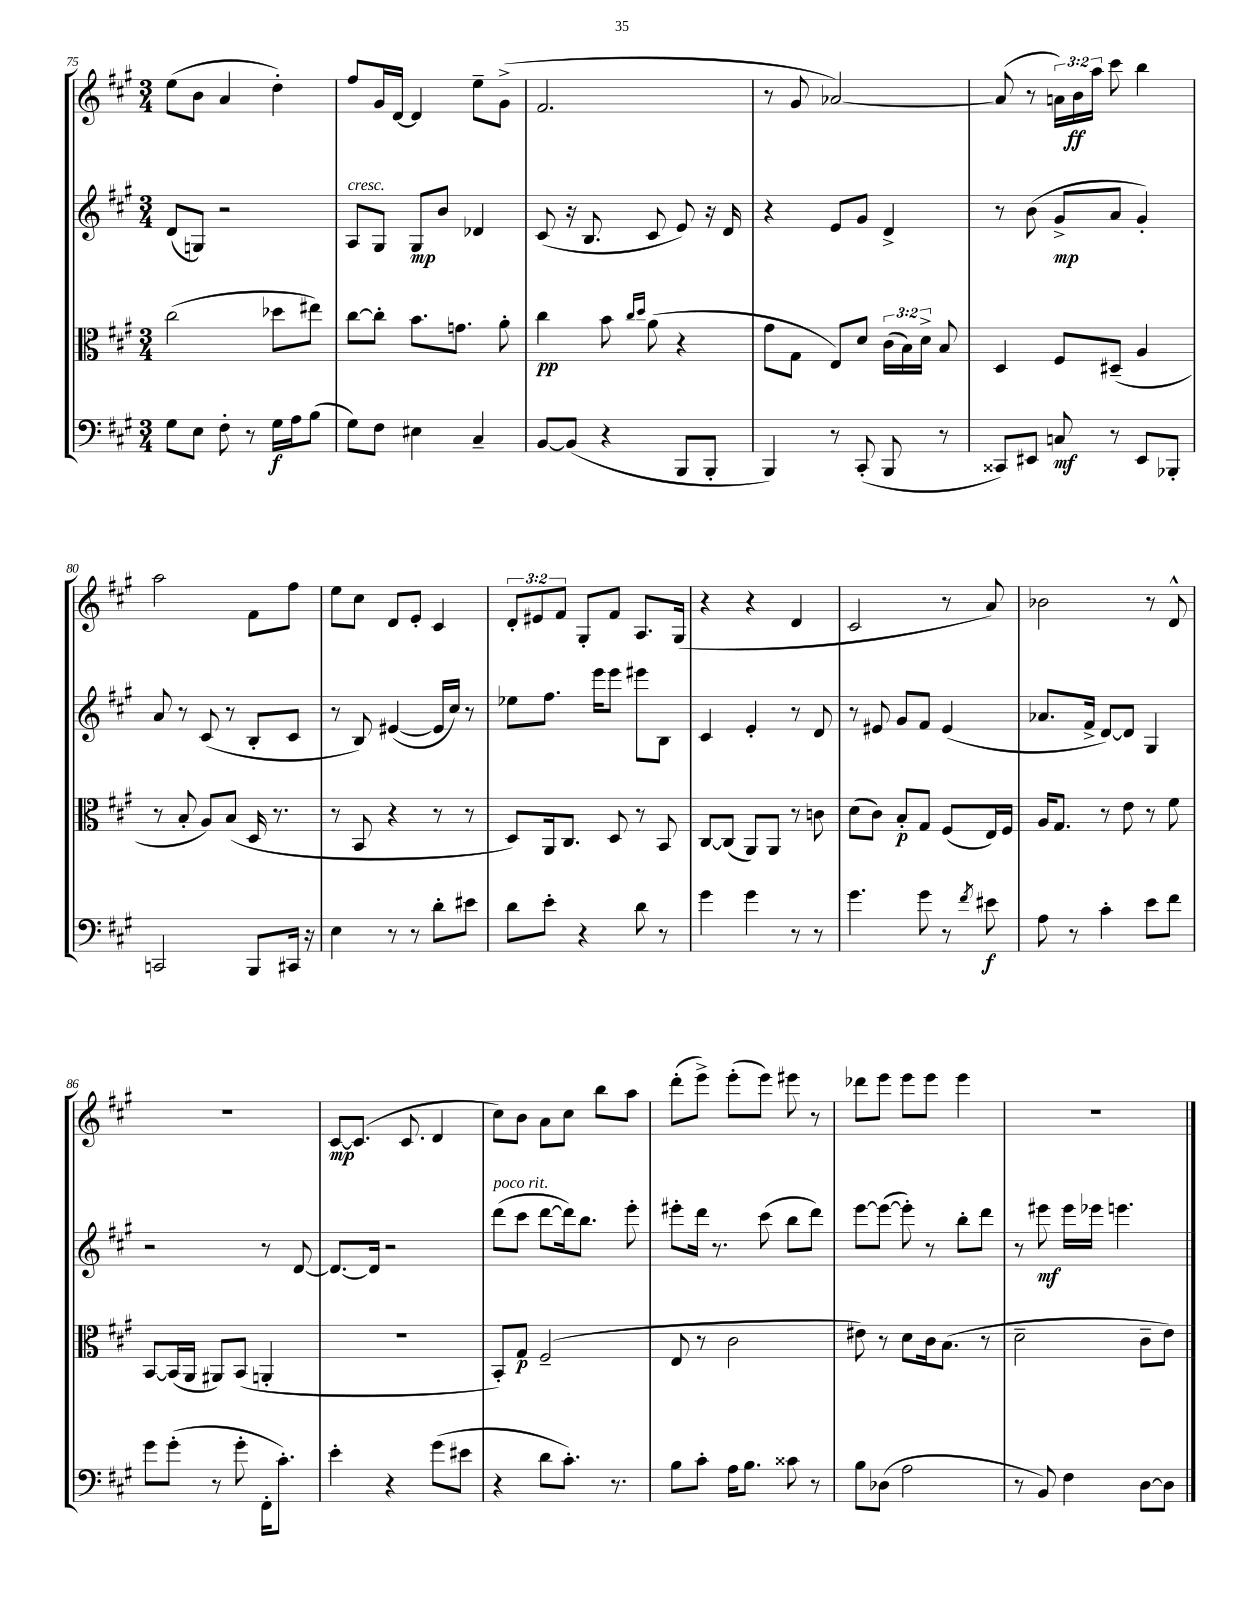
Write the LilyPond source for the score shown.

<<
\new StaffGroup <<
\new Staff = "s0" {
    \clef treble \key a \major \numericTimeSignature \time 3/4 \override Staff.TupletNumber.text = #tuplet-number::calc-fraction-text
    \autoBeamOff e''8[( b'8] a'4 d''4-.) |
    fis''8[ gis'16 d'16]~ d'4 e''8[-- gis'8]->( |
    fis'2. |
    r8 gis'8 aes'2~) |
    aes'8( r8 \tuplet 3/2 { a'16[) b'16\ff a''16] } cis'''8 b''4 |
    a''2 fis'8[ fis''8] |
    e''8[ cis''8] d'8[ e'8]-. cis'4 |
    \tuplet 3/2 { d'8[-. eis'8 fis'8] } gis8[-. fis'8] a8.[ gis16]( |
    r4 r4 d'4 |
    cis'2 r8 a'8) |
    bes'2 r8 d'8-^ |
    R2. |
    cis'8[~\mp cis'8.]( cis'8. d'4 |
    cis''8[) b'8] a'8[ cis''8] b''8[ a''8] |
    d'''8[-.( e'''8]->) e'''8[-.( e'''8]) eis'''8 r8 |
    des'''8[ e'''8] e'''8[ e'''8] e'''4 |
    R2. \bar "|." |
}
\new Staff = "s1" {
    \clef treble \key a \major \numericTimeSignature \time 3/4
    \autoBeamOff d'8[( g8]) r2 |
    a8[^\markup { \italic "cresc." } gis8] gis8[\mp b'8] des'4 |
    cis'8( r16 b8. cis'8 e'8) r16 d'16 |
    r4 e'8[ gis'8] d'4-> |
    r8 b'8( gis'8[->\mp a'8] gis'4-.) |
    a'8 r8 cis'8( r8 b8[-. cis'8] |
    r8 b8) eis'4~( eis'16[ cis''16]) r8 |
    ees''8[ fis''8.] e'''16[ e'''8] eis'''8[ b8] |
    cis'4 e'4-. r8 d'8 |
    r8 eis'8 gis'8[ fis'8] eis'4( |
    aes'8.[ fis'16]-> d'8[~) d'8] gis4 |
    r2 r8 d'8~ |
    d'8.[~ d'16] r2 |
    d'''8[^\markup { \italic "poco rit." }( cis'''8] d'''8[~ d'''16) b''8.] e'''8-. |
    eis'''8[-. d'''16] r8. cis'''8( b''8[ d'''8]) |
    e'''8[~ e'''8]~( e'''8-.) r8 b''8[-. d'''8] |
    r8 eis'''8\mf eis'''16[ ees'''16] e'''4. \bar "|." |
}
\new Staff = "s2" {
    \clef alto \key a \major \numericTimeSignature \time 3/4 \override Staff.TupletNumber.text = #tuplet-number::calc-fraction-text
    \autoBeamOff cis''2( des''8[ eis''8]) |
    cis''8[~ cis''8]-. b'8.[ g'8.] a'8-. |
    cis''4\pp b'8 \grace { cis''16[ d''16] } a'8( r4 |
    gis'8[ gis8] e8[) d'8] \tuplet 3/2 { cis'16[( b16) d'16]-> } b8 |
    d4 fis8[ dis8]--( a4 |
    r8 b8-. a8[) b8]( d16 r8. |
    r8 b,8 r4 r8 r8 |
    d8[) a,16 cis8.] d8 r8 b,8 |
    cis8[~ cis8]( a,8[) a,8] r8 c'8 |
    d'8[( cis'8]) b8[-.\p gis8] fis8[( e16) fis16] |
    a16[ gis8.] r8 e'8 r8 fis'8 |
    b,8[~ b,16( a,16] ais,8[) b,8]( a,4-. |
    R2. |
    b,8[-.) gis8]\p fis2--( |
    e8 r8 cis'2 |
    eis'8) r8 d'8[ cis'16 b8.]( r8 |
    d'2-- cis'8[-- e'8]) \bar "|." |
}
\new Staff = "s3" {
    \clef bass \key a \major \numericTimeSignature \time 3/4
    \autoBeamOff gis8[ e8] fis8-. r8 gis16[\f a16 b8]( |
    gis8[) fis8] eis4 cis4-- |
    b,8[~ b,8]( r4 b,,8[ b,,8]-. |
    b,,4) r8 cis,8-.( b,,8 r8 |
    cisis,8[) eis,8] c8\mf r8 eis,8[ bes,,8]-. |
    c,2 b,,8[ cis,16] r16 |
    e4 r8 r8 d'8[-. eis'8] |
    d'8[ e'8]-. r4 d'8 r8 |
    gis'4 gis'4 r8 r8 |
    gis'4. gis'8 r8 \acciaccatura { fis'8 } eis'8\f |
    a8 r8 cis'4-. e'8[ fis'8] |
    gis'8[ gis'8]-.( r8 gis'8-. fis,16[-. cis'8.]-.) |
    e'4-. r4 gis'8[( eis'8] |
    r4 d'8[ cis'8.]-.) r8. |
    b8[ cis'8]-. a16[ b8.] cisis'8 r8 |
    b8[ des8]( a2 |
    r8 b,8) fis4 d8[~ d8] \bar "|." |
}
>>
>>
\layout { \context { \Score currentBarNumber = #75 } }
